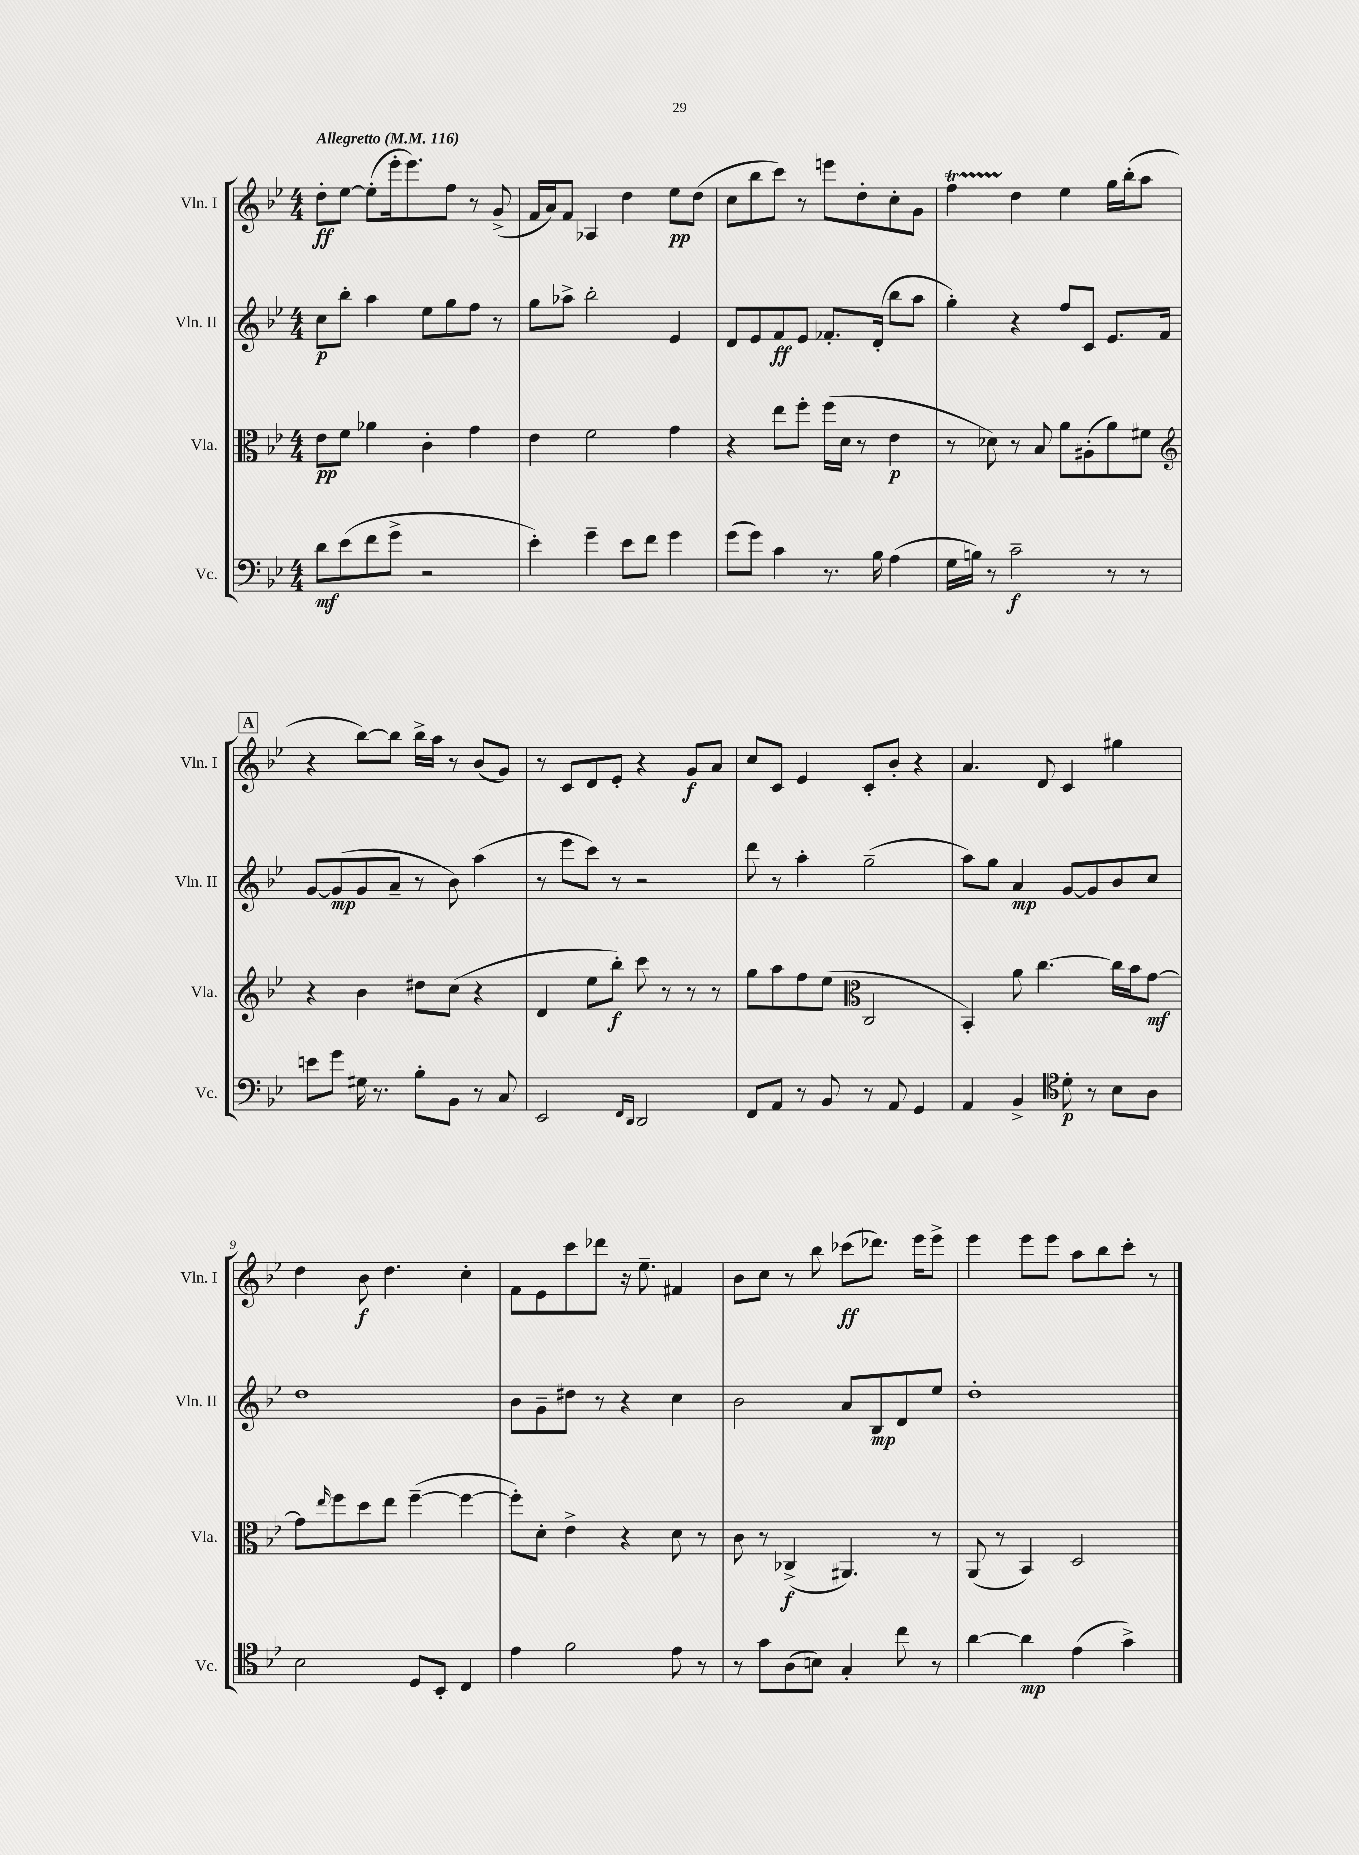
<<
\new StaffGroup <<
\new Staff = "s0" \with { instrumentName = "Vln. I" shortInstrumentName = "Vln. I" } {
    \clef treble \key bes \major \numericTimeSignature \time 4/4 \tempo "Allegretto" 4 = 116
    d''8-.\ff ees''8~ ees''8-.( ees'''16-. ees'''8.) f''8 r8 g'8->( |
    f'16 a'16) f'8 aes4 d''4 ees''8\pp d''8( |
    c''8 bes''8 c'''8) r8 e'''8 d''8-. c''8-. g'8 |
    f''4\startTrillSpan d''4\stopTrillSpan ees''4 g''16 bes''16-.( a''8 |
    \mark \markup { \box "A" } r4 bes''8~) bes''8 bes''16-> a''16 r8 bes'8( g'8) |
    r8 c'8 d'8 ees'8-. r4 g'8\f a'8 |
    c''8 c'8 ees'4 c'8-. bes'8-. r4 |
    a'4. d'8 c'4 gis''4 |
    d''4 bes'8\f d''4. c''4-. |
    f'8 ees'8 c'''8 des'''8 r16 ees''8.-- fis'4 |
    bes'8 c''8 r8 bes''8 ces'''8\ff( des'''8.) ees'''16 ees'''8-> |
    ees'''4 ees'''8 ees'''8 a''8 bes''8 c'''8-. r8 \bar "|." |
}
\new Staff = "s1" \with { instrumentName = "Vln. II" shortInstrumentName = "Vln. II" } {
    \clef treble \key bes \major \numericTimeSignature \time 4/4
    c''8\p bes''8-. a''4 ees''8 g''8 f''8 r8 |
    g''8 aes''8-> bes''2-. ees'4 |
    d'8 ees'8 f'8\ff ees'8 fes'8.-. d'16-.( bes''8 a''8 |
    g''4-.) r4 f''8 c'8 ees'8. f'16 |
    \mark \markup { \box "A" } g'8~ g'8\mp( g'8 a'8-- r8 bes'8) a''4( |
    r8 ees'''8 c'''8) r8 r2 |
    d'''8 r8 a''4-. g''2--( |
    a''8) g''8 a'4\mp g'8~ g'8 bes'8 c''8 |
    d''1 |
    bes'8 g'8-- dis''8 r8 r4 c''4 |
    bes'2 a'8 bes8\mp d'8 ees''8 |
    d''1-. \bar "|." |
}
\new Staff = "s2" \with { instrumentName = "Vla." shortInstrumentName = "Vla." } {
    \clef alto \key bes \major \numericTimeSignature \time 4/4
    ees'8\pp f'8 aes'4 c'4-. g'4 |
    ees'4 f'2 g'4 |
    r4 ees''8 f''8-. f''16( d'16 r8 ees'4\p |
    r8 des'8) r8 bes8 a'8 ais8-.( a'8) fis'8 |
    \mark \markup { \box "A" } \clef treble r4 bes'4 dis''8 c''8( r4 |
    d'4 ees''8 bes''8-.\f) c'''8 r8 r8 r8 |
    g''8 a''8 f''8 ees''8( \clef alto c2 |
    bes,4-.) a'8 c''4.~ c''16 bes'16 g'8~\mf |
    g'8 \grace { ees''16 } f''8 d''8 ees''8 f''4~--( f''4~ |
    f''8-.) d'8-. ees'4-> r4 d'8 r8 |
    c'8 r8 ces4->\f( ais,4.) r8 |
    a,8( r8 bes,4) d2 \bar "|." |
}
\new Staff = "s3" \with { instrumentName = "Vc." shortInstrumentName = "Vc." } {
    \clef bass \key bes \major \numericTimeSignature \time 4/4
    d'8\mf ees'8( f'8 g'8-> r2 |
    ees'4-.) g'4-- ees'8 f'8 g'4 |
    g'8( g'8) c'4 r8. bes16 a4( |
    g16 b16) r8 c'2--\f r8 r8 |
    \mark \markup { \box "A" } e'8 g'8 gis16 r8. bes8-. bes,8 r8 c8 |
    ees,2 \grace { f,16 d,16 } d,2 |
    f,8 a,8 r8 bes,8 r8 a,8 g,4 |
    a,4 bes,4-> \clef tenor d'8-.\p r8 bes8 a8 |
    bes2 d8 bes,8-. c4 |
    ees'4 f'2 ees'8 r8 |
    r8 g'8 a8( b8) g4-. c''8 r8 |
    a'4~ a'4\mp ees'4( g'4->) \bar "|." |
}
>>
>>
